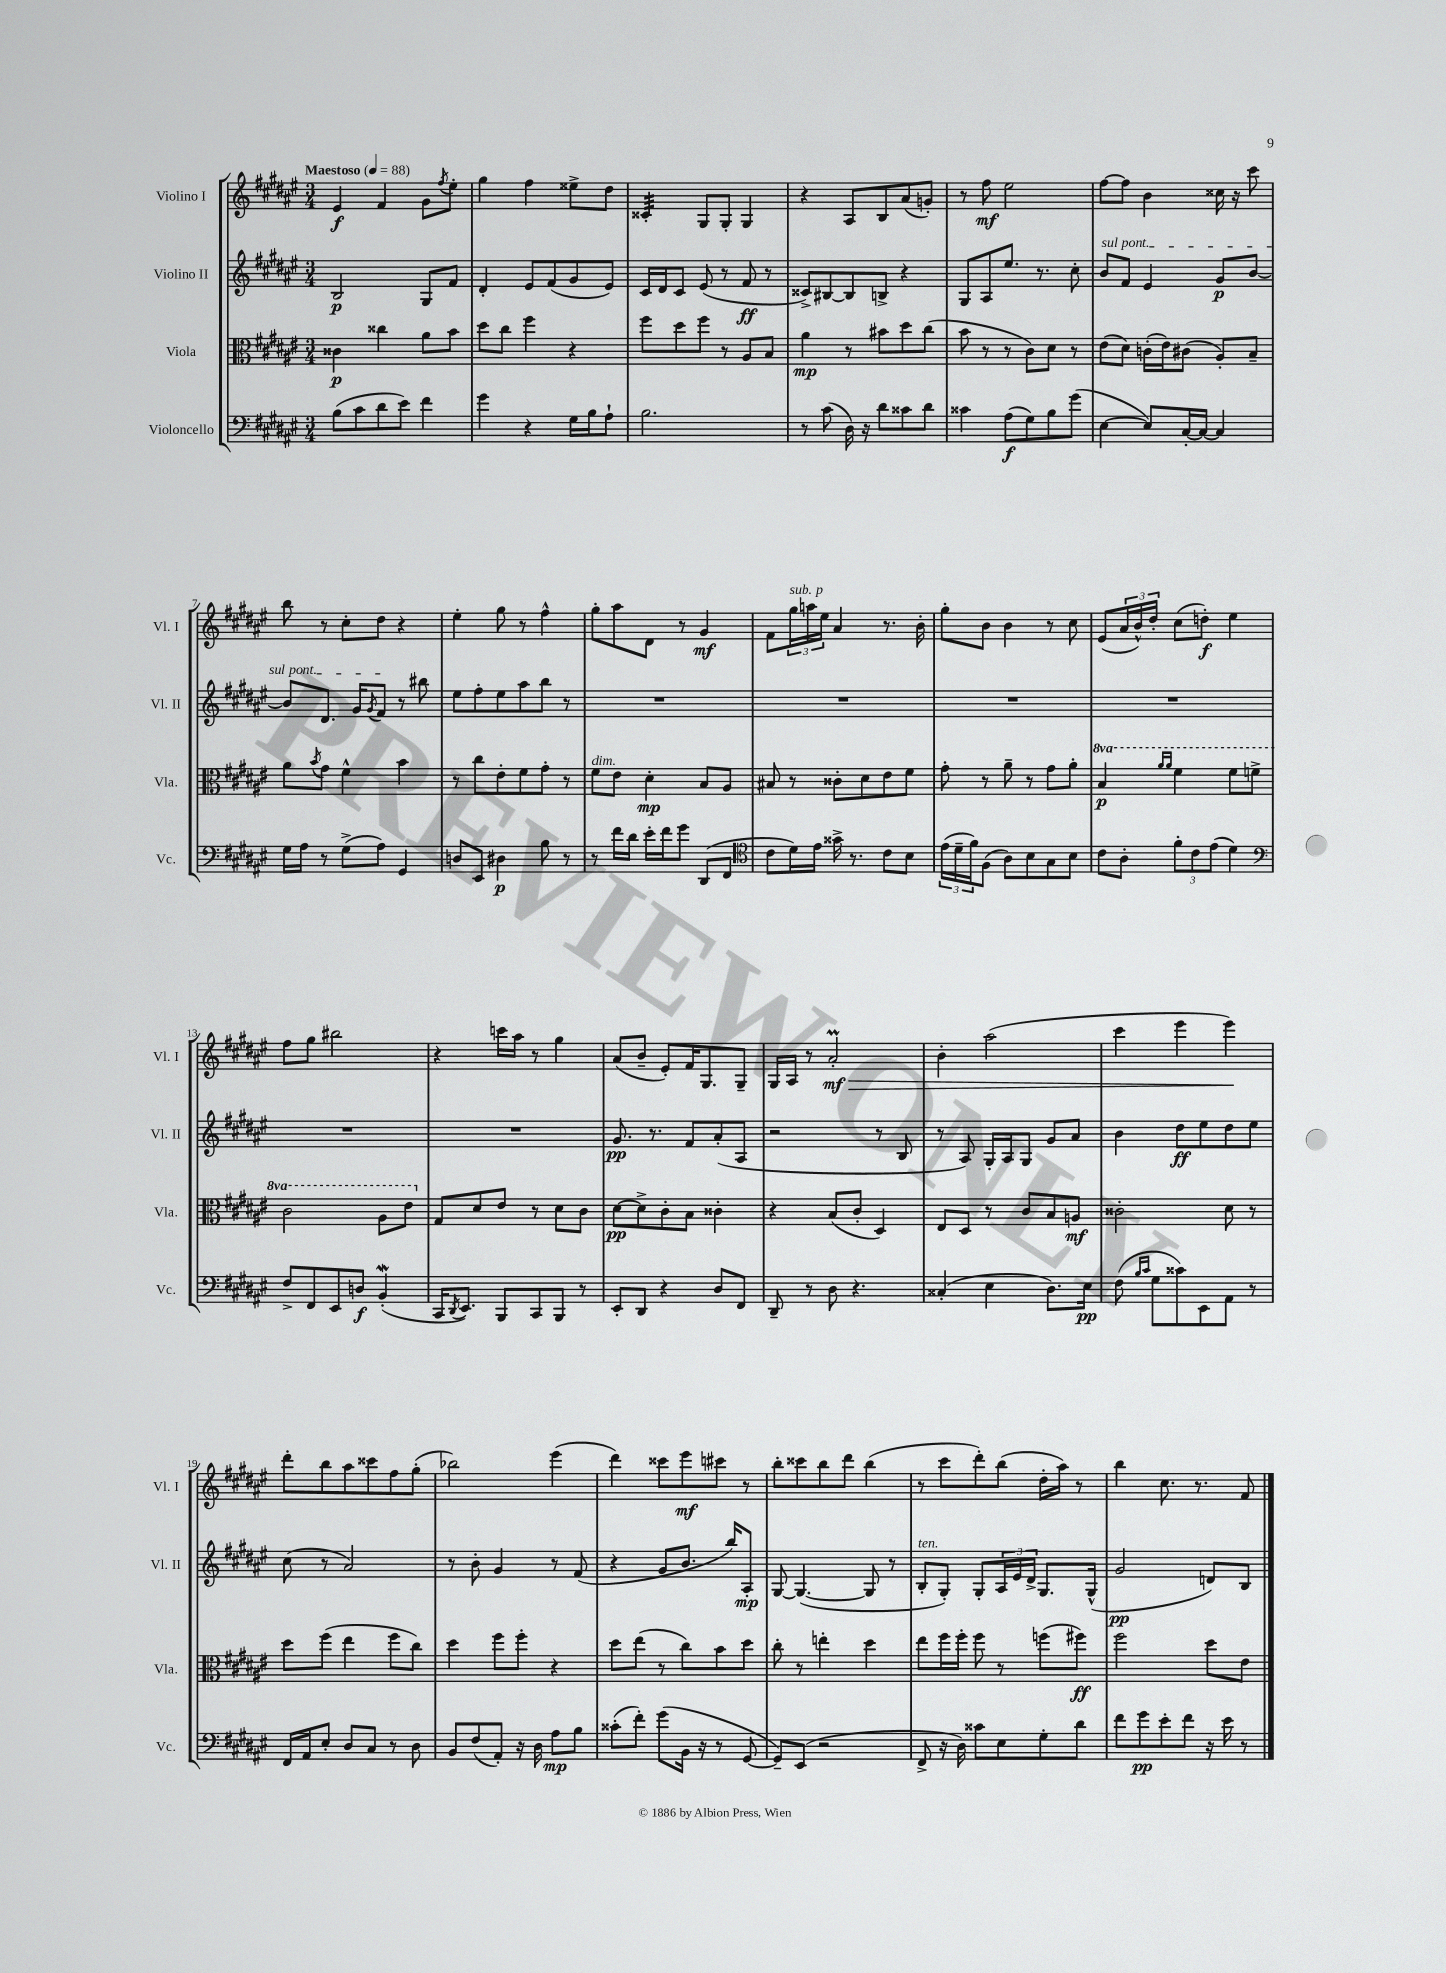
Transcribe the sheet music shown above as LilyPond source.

<<
\new StaffGroup <<
\new Staff = "s0" \with { instrumentName = "Violino I" shortInstrumentName = "Vl. I" } {
    \clef treble \key fis \major \numericTimeSignature \time 3/4 \tempo "Maestoso" 4 = 88
    eis'4\f fis'4 gis'8 \acciaccatura { fis''8 } eis''8-. |
    gis''4 fis''4 eisis''8-> dis''8 |
    cisis'4:32-. gis8 gis8-. gis4 |
    r4 ais8 b8 ais'8( g'8-.) |
    r8 fis''8\mf eis''2 |
    fis''8~ fis''8 b'4 cisis''16 r16 cis'''8 |
    b''8 r8 cis''8-. dis''8 r4 |
    eis''4-. gis''8 r8 fis''4-^ |
    gis''8-. ais''8 dis'8 r8 gis'4\mf |
    fis'8 \tuplet 3/2 { gis''16^\markup { \italic "sub. p" } a''16 eis''16 } ais'4 r8. b'16-. |
    gis''8-. b'8 b'4 r8 cis''8 |
    eis'8( \tuplet 3/2 { ais'16 b'16-^) dis''16-. } cis''8( d''8-.\f) eis''4 |
    fis''8 gis''8 bis''2 |
    r4 c'''16 ais''16 r8 gis''4 |
    ais'8( b'8-- eis'8-.) fis'16 gis8. gis8-- |
    gis16 ais16 r8 ais'2-.\prall\mf\> |
    b'4-. ais''2( |
    cis'''4 eis'''4 eis'''4\!) |
    dis'''8-. b''8 ais''8 cisis'''8 fis''8 gis''8-.( |
    bes''2) eis'''4( |
    dis'''4) cisis'''8 eis'''8\mf cis'''8 r8 |
    b''8-. cisis'''8 b''8 dis'''8 b''4( |
    r8 cis'''8 dis'''8-.) b''8( dis''16-. ais''16) r8 |
    b''4 cis''8. r8. fis'8 \bar "|." |
}
\new Staff = "s1" \with { instrumentName = "Violino II" shortInstrumentName = "Vl. II" } {
    \clef treble \key fis \major \numericTimeSignature \time 3/4
    b2\p gis8 fis'8 |
    dis'4-. eis'8 fis'8( gis'8 eis'8) |
    cis'16 dis'16 cis'8 eis'8( r8 fis'8\ff r8 |
    cisis'8->) bis8~ bis8 b8-> r4 |
    gis8 ais8 eis''8. r8. cis''8-. |
    \once \override TextSpanner.bound-details.left.text = \markup { \italic "sul pont." } b'8\startTextSpan fis'8 eis'4 gis'8\p b'8~ |
    b'8 dis'8. gis'16 \acciaccatura { gis'8 } fis'8\stopTextSpan r8 bis''8 |
    eis''8 fis''8-. eis''8 ais''8 b''8 r8 |
    R2. |
    R2. |
    R2. |
    R2. |
    R2. |
    R2. |
    gis'8.\pp r8. fis'8 ais'8-.( ais8 |
    r2 r8 b8 |
    r8 ais8) gis16-. ais16 gis8 gis'8 ais'8 |
    b'4 dis''8\ff eis''8 dis''8 eis''8 |
    cis''8( r8 ais'2) |
    r8 b'8-. gis'4 r8 fis'8( |
    r4 gis'8 b'8. b''16) ais8-.\mp |
    gis8~ gis4.~( gis8 r8 |
    b8-.^\markup { \italic "ten." } gis8-.) gis8-. \tuplet 3/2 { ais16 eis'16 dis'16-> } gis8. gis16-^( |
    gis'2\pp d'8) b8 \bar "|." |
}
\new Staff = "s2" \with { instrumentName = "Viola" shortInstrumentName = "Vla." } {
    \clef alto \key fis \major \numericTimeSignature \time 3/4 \set Staff.ottavationMarkups = #ottavation-simple-ordinals
    cisis'4\p cisis''4 ais'8 b'8 |
    dis''8 cis''8 fis''4 r4 |
    fis''8 dis''8 fis''8 r8 ais8 b8 |
    ais'4\mp r8 bis'8 dis''8 cis''8( |
    b'8 r8 r8 cis'8) dis'8 r8 |
    eis'8( dis'8) c'16-.( eis'16) cis'8( ais8-.) b8-- |
    ais'8 \acciaccatura { b'8 } gis'8 fis'4-^ b'4 |
    r8 cis''8 eis'8-. fis'8 gis'8-. r8 |
    fis'8^\markup { \italic "dim." } eis'8 dis'4-.\mp b8 ais8 |
    bis8 r8 cisis'8-. dis'8 eis'8 fis'8 |
    gis'8-. r8 ais'8-- r8 gis'8 ais'8-. |
    \ottava #1 b'4\p \grace { ais''16 ais''16 } fis''4 fis''8 f''8-> |
    cis''2 ais'8 eis''8 \ottava #0 |
    gis8 dis'8 eis'8 r8 dis'8 cis'8 |
    dis'8~\pp dis'8-> cis'8-. b8 cisis'4-. |
    r4 b8( cis'8-. dis4) |
    eis8 dis8 r8 cis'8 b8 a8\mf |
    cisis'2-. dis'8 r8 |
    dis''8 fis''8( eis''4 fis''8 cis''8) |
    dis''4 fis''8 fis''8-. r4 |
    dis''8 eis''8( r8 cis''8) b'8 dis''8 |
    cis''8-. r8 e''4-. dis''4 |
    eis''8 fis''16 fis''16-. fis''8 r8 f''8( fis''8\ff) |
    fis''2 dis''8 eis'8 \bar "|." |
}
\new Staff = "s3" \with { instrumentName = "Violoncello" shortInstrumentName = "Vc." } {
    \clef bass \key fis \major \numericTimeSignature \time 3/4
    b8( cis'8 dis'8 eis'8) fis'4 |
    gis'4 r4 gis16 b16 ais8-! |
    b2. |
    r8 cis'8( dis16) r16 dis'8 cisis'8 dis'8 |
    cisis'4 ais8\f( gis8) b8 gis'8( |
    eis4~ eis8) cis16~-. cis16~ cis4 |
    gis16 ais16 r8 gis8->( ais8) gis,4 |
    d8 eis,8 dis4\p b8 r8 |
    r8 fis'16 dis'16 eis'16-. fis'16 gis'8 dis,8( fis,8 |
    \clef tenor cis'8 dis'16) eis'16 gisis'16-> r8. cis'8 b8 |
    \tuplet 3/2 { eis'16( dis'16-- fis'16) } fis8( ais8) b8 gis8 b8 |
    cis'8 ais8-. \tuplet 3/2 { fis'8-. cis'8 eis'8( } dis'4) |
    \clef bass fis8-> fis,8 eis,8 d8\f b,4-.\mordent( |
    cis,16 \acciaccatura { dis,8 } eis,8.) b,,8 cis,8 b,,8 r8 |
    eis,8-. dis,8 r4 dis8 fis,8 |
    dis,8-- r8 dis8 r4. |
    cisis4-.( eis4 dis8.) eis16\pp |
    fis8( \grace { b16 cis'16 } gis8 cisis'8) eis,8 ais,8 r8 |
    fis,16 ais,16 eis8-. dis8 cis8 r8 dis8 |
    b,8 fis8( ais,8-.) r16 dis16 ais8\mp b8 |
    cisis'8-.( fis'8-.) gis'8( b,16 r16 r8 gis,8~ |
    gis,8--) eis,8( r2 |
    fis,8-> r16 dis16) cisis'8 eis8 gis8-. dis'8 |
    fis'8 gis'8\pp eis'8-. fis'8 r16 eis'16 r8 \bar "|." |
}
>>
>>
